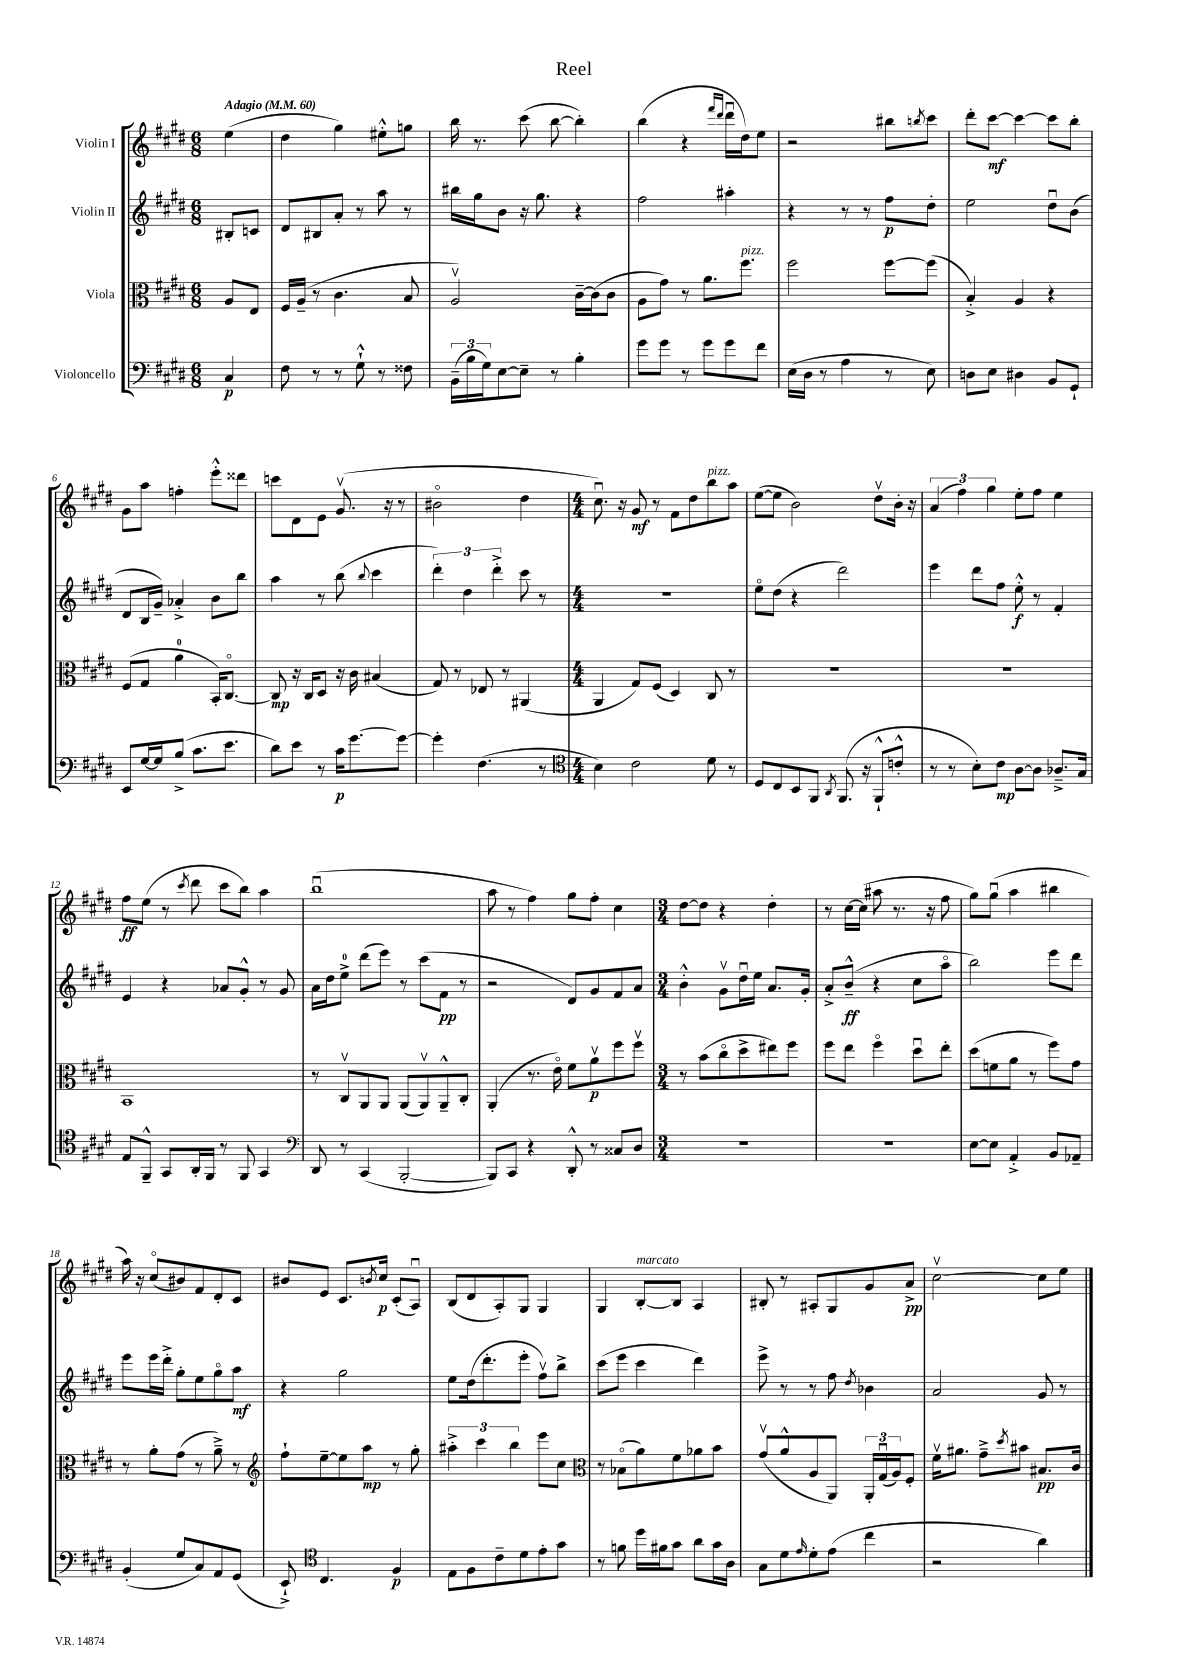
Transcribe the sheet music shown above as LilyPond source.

\header { title = "Reel" }
<<
\new StaffGroup <<
\new Staff = "s0" \with { instrumentName = "Violin I" } {
    \clef treble \key e \major \numericTimeSignature \time 6/8 \partial 4 \tempo "Adagio" 4 = 60
    e''4( |
    dis''4 gis''4) eis''8-.-^ g''8 |
    b''16 r8. cis'''8( b''8~ b''4-.) |
    b''4( r4 \grace { fis'''16 dis'''16 } dis'''16\downbow dis''16) e''8 |
    r2 bis''8 \acciaccatura { b''8 } cis'''8 |
    dis'''8-. cis'''8~\mf cis'''4~ cis'''8 b''8-. |
    gis'8 a''8 f''4-. e'''8-.-^ disis'''8 |
    c'''8 dis'8 e'8 gis'8.\upbow( r16 r8 |
    bis'2\flageolet dis''4 |
    \numericTimeSignature \time 4/4 cis''8.\downbow) r16 gis'8\mf r8 fis'8 dis''8 b''8^\markup { \italic "pizz." } a''8 |
    e''8~( e''8 b'2) dis''8\upbow b'16-. r16 |
    \tuplet 3/2 { a'4( fis''4) gis''4 } e''8-. fis''8 e''4 |
    fis''8\ff e''8( r8 \acciaccatura { cis'''8 } dis'''8 cis'''8 b''8) a''4 |
    b''1\downbow( |
    a''8 r8 fis''4) gis''8 fis''8-. cis''4 |
    \numericTimeSignature \time 3/4 dis''8~ dis''8 r4 dis''4-. |
    r8 cis''16~ cis''16( ais''8 r8. r16 fis''8 |
    gis''8) gis''8\downbow( a''4 bis''4 |
    a''16) r16 cis''8\flageolet( bis'8) fis'8 dis'8-. cis'8 |
    bis'8 e'8 cis'8. \acciaccatura { b'8 } cis''16\p cis'8-.( a8\downbow) |
    b8( dis'8 a8-.) gis8 gis4 |
    gis4 b8~-.^\markup { \italic "marcato" } b8 a4 |
    bis8-. r8 ais8-. gis8 gis'8 a'8->\pp |
    cis''2~\upbow cis''8 e''8 \bar "|." |
}
\new Staff = "s1" \with { instrumentName = "Violin II" } {
    \clef treble \key e \major \numericTimeSignature \time 6/8 \partial 4
    bis8-. c'8 |
    dis'8 bis8 a'8-. r8 a''8 r8 |
    bis''16 gis''16 b'8 r16 gis''8. r4 |
    fis''2 ais''4-. |
    r4 r8 r8 fis''8\p dis''8-. |
    e''2 dis''8\downbow b'8( |
    dis'8 b16 gis'16--) aes'4-.-> b'8 b''8 |
    a''4 r8 b''8( \appoggiatura { b''8 } cis'''4 |
    \tuplet 3/2 { dis'''4-.) dis''4 dis'''4-.-> } cis'''8 r8 |
    \numericTimeSignature \time 4/4 R1 |
    e''8\flageolet dis''8( r4 dis'''2) |
    e'''4 dis'''8 fis''8 e''8-.-^\f r8 fis'4-. |
    e'4 r4 aes'8 gis'8-.-^ r8 gis'8 |
    a'16 dis''16 e''8-0-> dis'''8( e'''8) r8 cis'''8( fis'8\pp r8 |
    r2 dis'8) gis'8 fis'8 a'8 |
    \numericTimeSignature \time 3/4 b'4-.-^ gis'8\upbow dis''16\downbow e''16 a'8. gis'16-. |
    a'8-.-> b'8---^\ff( r4 cis''8 a''8\flageolet |
    b''2) e'''8 dis'''8 |
    e'''8 e'''16 dis'''16-.-> gis''8-. e''8 gis''8\flageolet a''8\mf |
    r4 gis''2 |
    e''8 dis''16( dis'''8.-. e'''8-. fis''8\upbow) b''8-> |
    cis'''8( e'''8 cis'''4 dis'''4) |
    e'''8-> r8 r8 fis''8 \acciaccatura { dis''8 } bes'4 |
    a'2 gis'8 r8 \bar "|." |
}
\new Staff = "s2" \with { instrumentName = "Viola" } {
    \clef alto \key e \major \numericTimeSignature \time 6/8 \partial 4
    a8 e8 |
    fis16 a16--( r8 cis'4. b8 |
    a2\upbow) cis'16~-- cis'16( cis'8 |
    a8 gis'8) r8 a'8. fis''8.^\markup { \italic "pizz." } |
    fis''2 fis''8~ fis''8( |
    b4-.->) a4 r4 |
    fis8( gis8 a'4-0 b,16-.) cis8.~\flageolet |
    cis8\mp r16 cis16 dis8 r16 cis'16 bis4( |
    gis8) r8 ees8 r8 ais,4( |
    \numericTimeSignature \time 4/4 a,4 gis8) fis8( dis4) cis8 r8 |
    R1 |
    R1 |
    b,1 |
    r8 cis8\upbow a,8 a,8 a,8( a,8\upbow) a,8---^ cis8-. |
    a,4-.( r8. e'16\flageolet) fis'8 a'8\upbow\p fis''8 fis''8\upbow |
    \numericTimeSignature \time 3/4 r8 b'8( cis''8\flageolet dis''8-> eis''8) fis''8 |
    fis''8 e''8 fis''4\flageolet dis''8\downbow e''8-. |
    dis''8( f'8 a'8 r8 fis''8) gis'8 |
    r8 a'8-. gis'8( r8 a'8--->) r8 |
    \clef treble fis''8-! e''8~-- e''8 a''8\mp r8 gis''8-. |
    \tuplet 3/2 { ais''4-.-> cis'''4 b''4 } e'''8 cis''8 |
    \clef alto r8 bes8\flageolet( a'8) fis'8 aes'8 b'8 |
    gis'8\upbow( a'8-^ a8 a,8) \tuplet 3/2 { a,16-. gis16\downbow( a16) } fis8-. |
    fis'16\upbow ais'8. gis'8---> \acciaccatura { dis''8 } bis'8 bis8.\pp cis'16 \bar "|." |
}
\new Staff = "s3" \with { instrumentName = "Violoncello" } {
    \clef bass \key e \major \numericTimeSignature \time 6/8 \partial 4
    cis4\p |
    fis8 r8 r8 gis8-!-^ r8 fisis8 |
    \tuplet 3/2 { b,16--( b16 gis16) } e8~ e8-- r8 b4-. |
    gis'8 gis'8 r8 gis'8 gis'8 fis'8 |
    e16( dis16 r8 a4 r8 e8) |
    d8 e8 dis4 b,8 gis,8-! |
    e,8 gis16~ gis16 b8->( cis'8. e'8. |
    dis'8) e'8 r8 cis'16\p gis'8.~ gis'8~ |
    gis'4-. fis4.( r8 |
    \numericTimeSignature \time 4/4 \clef tenor b4) cis'2 dis'8 r8 |
    dis8 cis8 b,8 fis,8 \acciaccatura { a,8 } fis,8.( r16 fis,8-!-^ c'8-.-^ |
    r8 r8 b8-.) cis'8\mp a8~ a8 aes8.---> gis16 |
    e8 fis,8---^ gis,8 a,16-. fis,16 r8 fis,8 gis,4 |
    \clef bass dis,8 r8 cis,4( b,,2~-. |
    b,,8) cis,8 r4 dis,8-.-^ r8 cisis8 dis8 |
    \numericTimeSignature \time 3/4 R2. |
    R2. |
    e8~ e8 a,4-.-> b,8 aes,8-- |
    b,4-.( gis8 cis8) a,8 gis,8( |
    e,8-!->) \clef tenor cis4. fis4\p |
    e8 fis8 cis'8-- dis'8 e'8-. gis'8 |
    r8 f'8 dis''16 fis'16 gis'8 a'8 gis'16 a16 |
    gis8 dis'8 \grace { e'16 } dis'8-. e'8( cis''4 |
    r2 a'4) \bar "|." |
}
>>
>>
